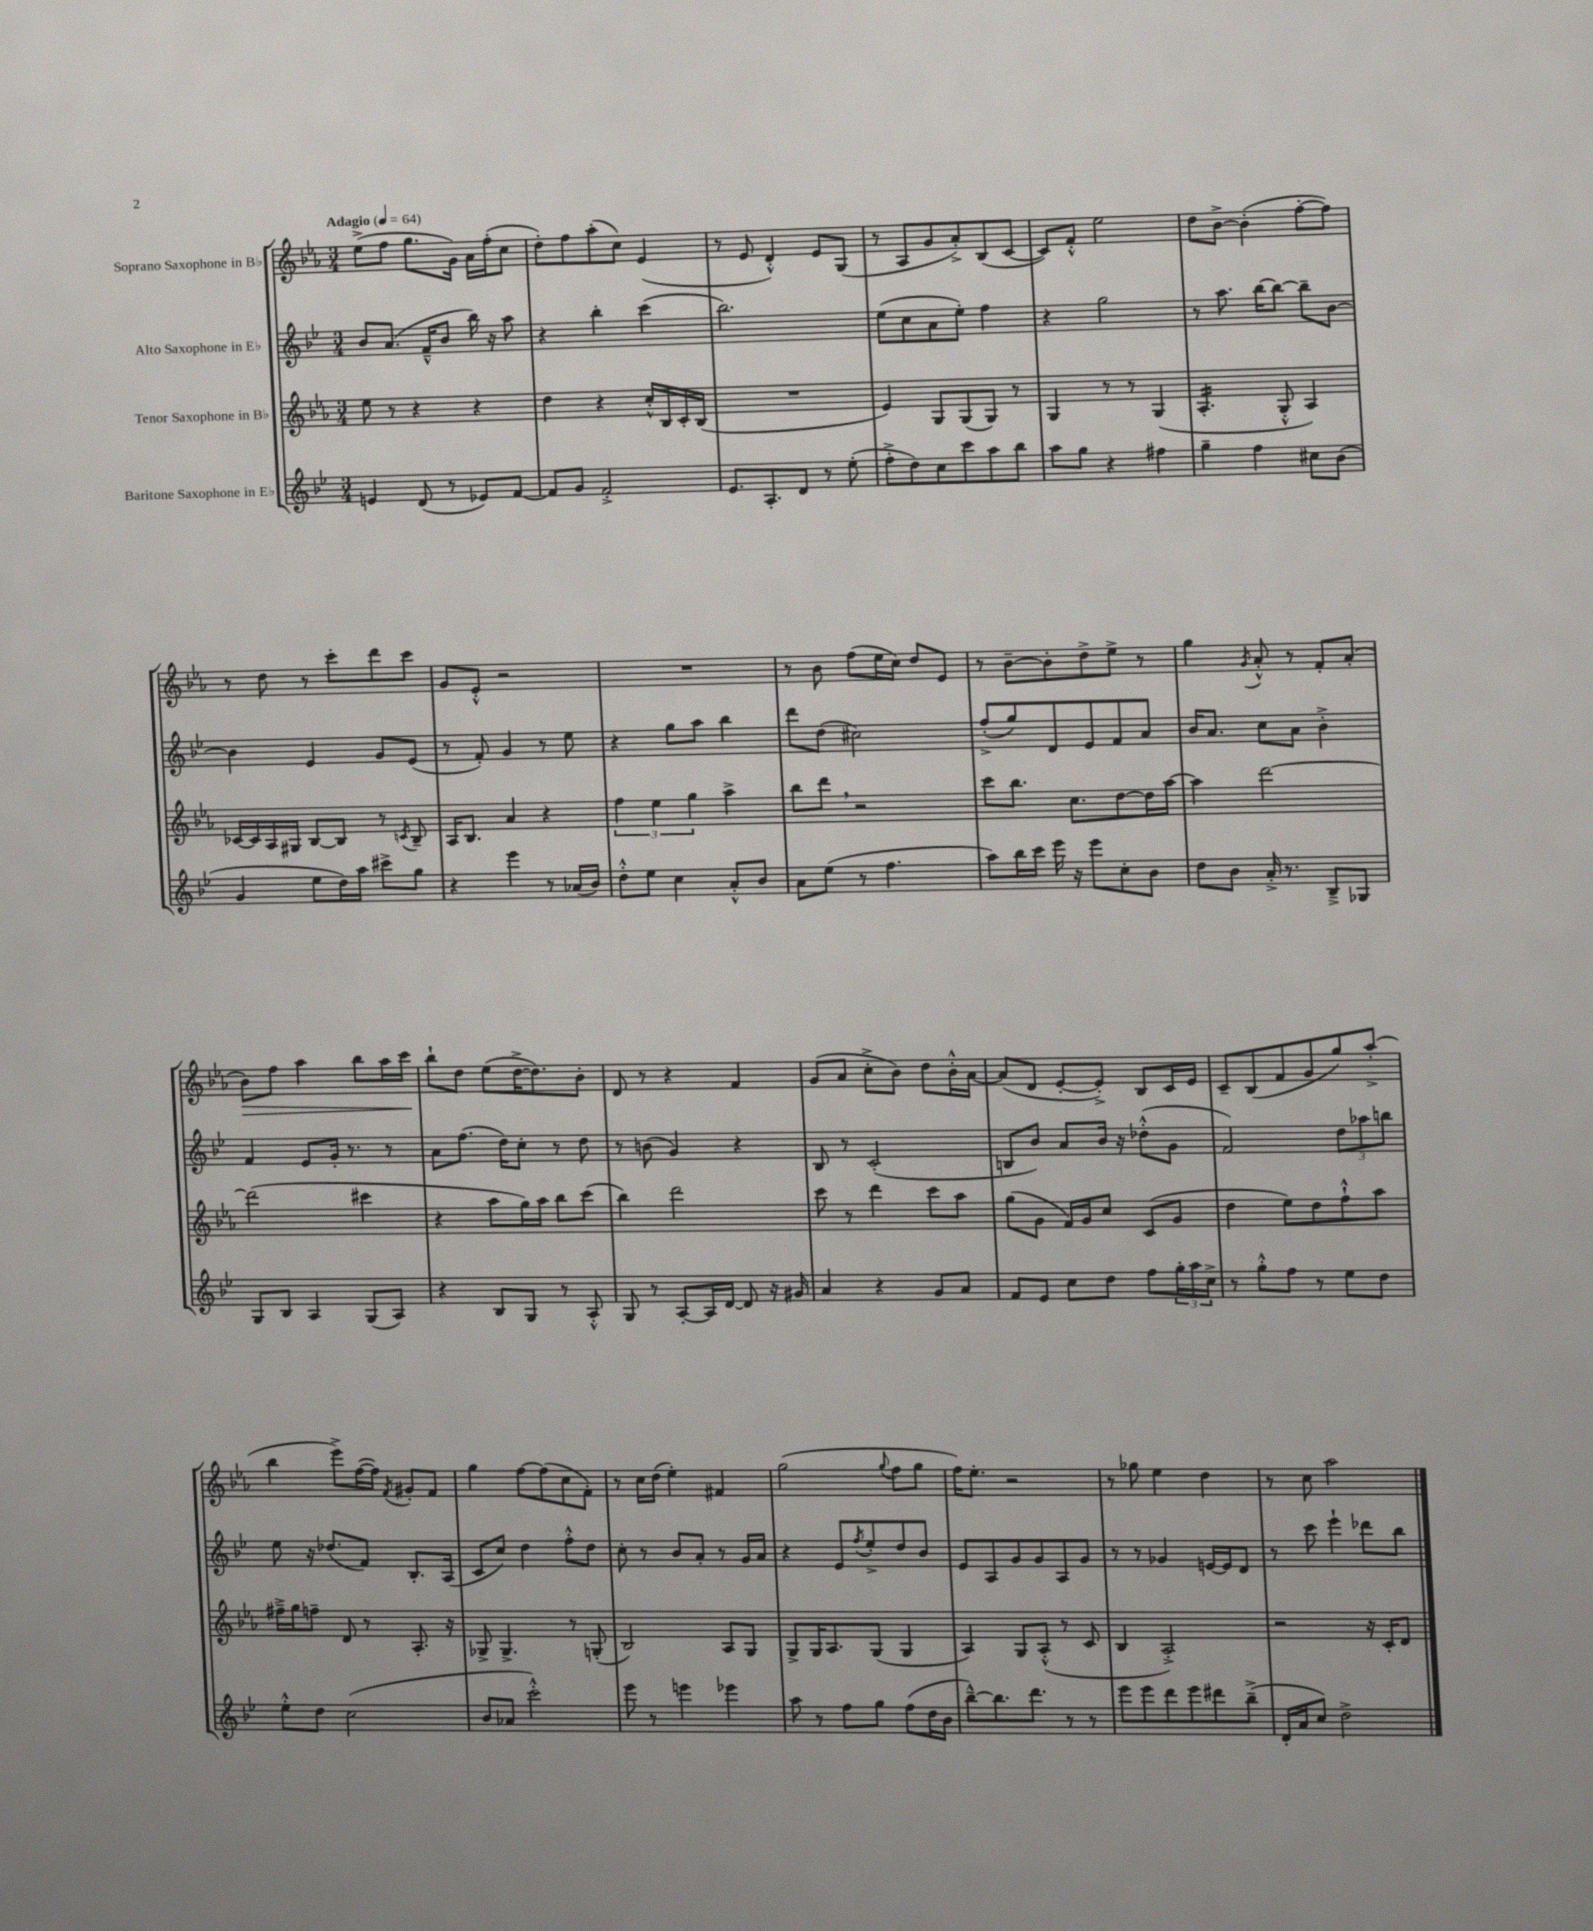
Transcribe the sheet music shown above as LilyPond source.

<<
\new StaffGroup <<
\new Staff = "s0" \with { instrumentName = "Soprano Saxophone in Bb" } {
    \clef treble \key ees \major \numericTimeSignature \time 3/4 \tempo "Adagio" 4 = 64
    ees''8->( f''8 g''8. g'16) aes'16 f''16-.( c''8 |
    d''8-.) f''8 aes''8-.( c''8) ees'4( |
    r8 ees'8 d'4-.-^) ees'8 g8( |
    r8 aes8 g'8 aes'8-.->) bes8( c'8~ |
    c'8) f'8-.-^ ees''2 |
    d''8 bes'8~-> bes'4-.( f''8~-. f''8) |
    r8 d''8 r8 c'''8-. d'''8 c'''8 |
    g'8 ees'8-.-^ r2 |
    R2. |
    r8 bes'8 f''8( ees''16 c''16) d''8 ees'8 |
    r8 bes'8~-- bes'8-. d''8-> ees''8-> r8 |
    g''4 \acciaccatura { g'8 } aes'8-.-^ r8 f'8-. aes'8-.( |
    bes'8\>) f''8 aes''4 bes''8 aes''16 c'''16\! |
    bes''8-! d''8 ees''8( d''16~-> d''8.) bes'8-. |
    d'8 r8 r4 f'4 |
    g'8( aes'8 c''8-.-> bes'8) d''8 bes'16-.-^ aes'16~ |
    aes'8( d'8 ees'8~-. ees'8-.->) bes8 c'16 ees'16 |
    c'8-- bes8( f'8 g'8 g''8) aes''8-.->( |
    bes''4 ees'''8->) f''16~( f''16) \acciaccatura { f'8 } gis'8-. f'8 |
    g''4 f''8~ f''8( c''8 f'8-.) |
    r8 c''16 d''16( ees''4-.) fis'4 |
    g''2( \appoggiatura { g''8 } f''8 g''8 |
    f''16) ees''8.-. r2 |
    r8 ges''8 ees''4 d''4 |
    r8 c''8 aes''2 \bar "|." |
}
\new Staff = "s1" \with { instrumentName = "Alto Saxophone in Eb" } {
    \clef treble \key bes \major \numericTimeSignature \time 3/4
    bes'8 a'8.( f'16---^ bes'8 bes''16) r16 a''8 |
    r4 bes''4-. c'''4( |
    bes''2.) |
    ees''8( c''8 a'8 ees''8-.) f''4 |
    r4 g''2 |
    r8 a''8. bes''16~ bes''8~ bes''8-- bes'8~ |
    bes'4 ees'4 g'8 ees'8( |
    r8 f'8-.) g'4 r8 ees''8 |
    r4 g''8 a''8 bes''4 |
    d'''8 d''8( cis''2) |
    f''8-.->( g''8) d'8 ees'8 f'8 a'8 |
    bes'16 a'8. c''8 a'8 bes'4-.-> |
    f'4 ees'8 g'16-. r8. r8 |
    a'8 f''8.( d''16) c''8-. r8 d''8 |
    r8 b'8( g'4) r4 |
    bes8 r8 c'2-.( |
    b8 bes'8) a'8 bes'16 r16 des''8-.-^( g'8 |
    f'2) \tuplet 3/2 { d''8 aes''8 b''8 } |
    ees''8 r16 des''8.( f'8) bes8.-. a16( |
    c'8 c''8) d''4 f''8-.-^ d''8 |
    c''8-. r8 bes'8 a'8-. r8 g'16 a'16 |
    r4 ees'8 \acciaccatura { f''8 } ees''8-.-> d''8 bes'8 |
    ees'8 a8 g'8 g'8 a8 g'8 |
    r8 r8 ges'4 e'16~ e'16 d'8 |
    r8 c'''8 ees'''4-! des'''8 bes''8 \bar "|." |
}
\new Staff = "s2" \with { instrumentName = "Tenor Saxophone in Bb" } {
    \clef treble \key ees \major \numericTimeSignature \time 3/4
    ees''8 r8 r4 r4 |
    d''4 r4 c''16-.-^ bes16 c'16-. bes16( |
    R2. |
    ees'4) g8 g8( g8) r8 |
    g4 r8 r8 g4( |
    aes4.:16-. g8-.-^ aes4) |
    ces'16~ ces'16 aes16 gis16 bes8~ bes8 r8 \acciaccatura { c'8 } bes8-- |
    aes16 bes8. aes'4 r4 |
    \tuplet 3/2 { f''4 ees''4 g''4 } aes''4-> |
    bes''8 d'''8 \breathe r2 |
    c'''8 bes''8. c''8. d''8~ d''16 aes''16~ |
    aes''4 d'''2~ |
    d'''2( cis'''4 |
    r4 aes''8 g''16) aes''16 bes''8 c'''8( |
    bes''4) d'''2 |
    c'''8 r8 d'''4 c'''8 aes''8 |
    g''8( g'8 f'16) g'16 c''8 c'8( g'8 |
    d''4 ees''8) d''8 f''8-!-^ aes''8 |
    fis''16---> g''16 f''8-- d'8 r8 aes8.-. r16 |
    ges8-> ges4.-> r8 g8-.( |
    bes2) aes8 g8 |
    g8-> g16 aes8. g8( g4 |
    aes4) g8 aes8-.-^( r8 c'8 |
    bes4 aes2-.->) |
    r2 r16 c'16-. d'8 \bar "|." |
}
\new Staff = "s3" \with { instrumentName = "Baritone Saxophone in Eb" } {
    \clef treble \key bes \major \numericTimeSignature \time 3/4
    e'4 d'8( r8 ees'8) f'8~ |
    f'8 g'8 f'2-.-> |
    ees'8. a8.-. d'8 r8 ees''8-.( |
    f''8-.-> d''8) c''8 c'''8 a''8 bes''8 |
    a''8 g''8 r4 fis''4 |
    g''4-- f''4 cis''8 bes'8( |
    g'4 ees''8 d''16) a''16 cis'''8-> g''8 |
    r4 ees'''4 r8 aes'16( bes'16) |
    d''8-.-^ ees''8 c''4 a'8-.-^ bes'8 |
    a'8 ees''8( r8 f''4. |
    a''8) bes''16 c'''16 ees'''16 r16 ees'''8 c''8-. bes'8 |
    d''8 bes'8 a'16-.-> r8. bes8---> ges8 |
    g8 bes8 a4 g8( a8) |
    r4 bes8 g8 r8 a8-.-^ |
    g8 r8 a8~-. a16 d'16~ d'8 r16 gis'16 |
    a'4 r4 g'8 a'8 |
    f'8 ees'8 c''8 d''8 f''8 \tuplet 3/2 { g''16-. a''16 c''16-> } |
    r8 g''8-.-^ f''8 r8 ees''8 d''8 |
    ees''8-.-^ d''8 c''2( |
    bes'8 aes'8 c'''2-.-^) |
    ees'''8 r8 e'''4 ees'''4 |
    a''8 r8 f''8 g''8 f''8( d''16 bes'16 |
    bes''8~---^) bes''8. d'''8. r8 r8 |
    ees'''8 ees'''8 d'''8 ees'''8 dis'''8 bes''8--->( |
    d'16-. a'16 c''8) d''2-> \bar "|." |
}
>>
>>
\layout { \context { \Score \remove "Bar_number_engraver" } }
